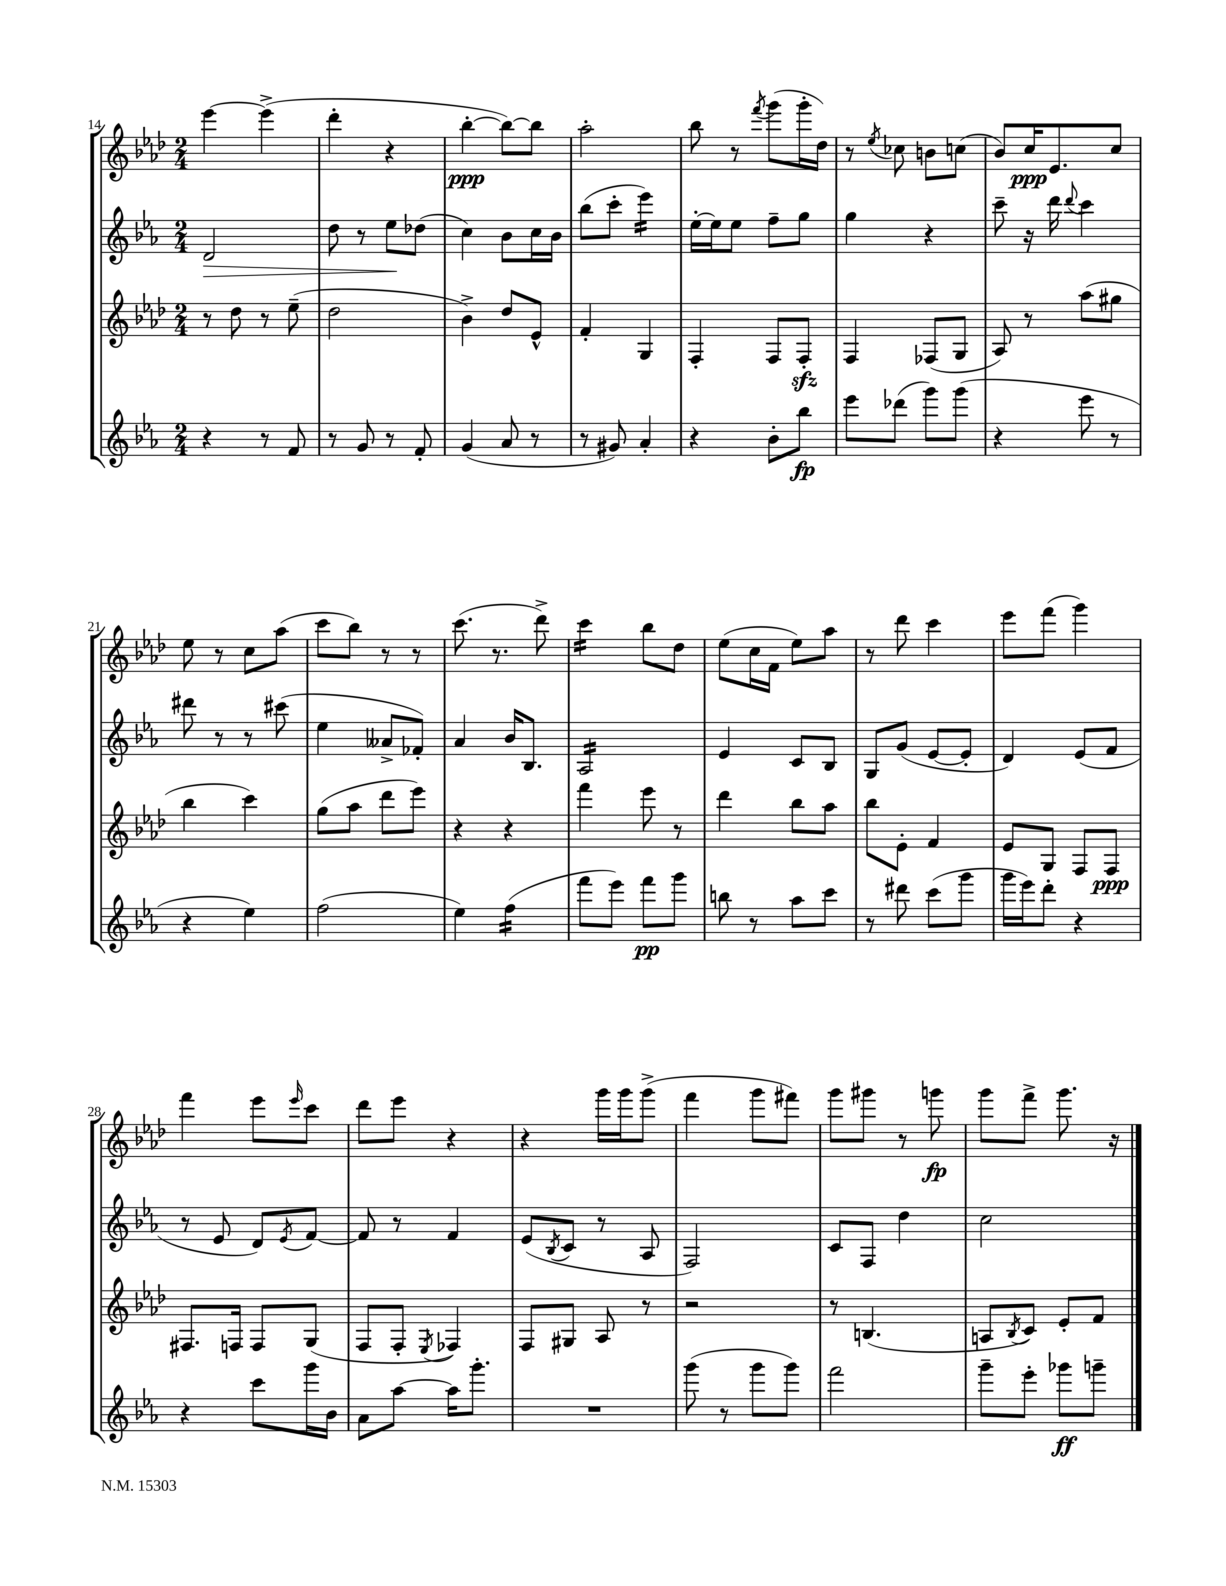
<<
\new StaffGroup <<
\new Staff = "s0" {
    \clef treble \key aes \major \numericTimeSignature \time 2/4
    ees'''4~ ees'''4->( |
    des'''4-. r4 |
    bes''4~-.\ppp bes''8~) bes''8 |
    aes''2-. |
    bes''8 r8 \acciaccatura { f'''8 } g'''8( g'''16-. des''16) |
    r8 \acciaccatura { ees''8 } ces''8 b'8 c''8( |
    bes'8) c''16\ppp ees'8. c''8 |
    ees''8 r8 c''8 aes''8( |
    c'''8 bes''8) r8 r8 |
    c'''8.( r8. des'''8->) |
    c'''4:16 bes''8 des''8 |
    ees''8( c''16 f'16 ees''8) aes''8 |
    r8 des'''8 c'''4 |
    ees'''8 f'''8( g'''4) |
    f'''4 ees'''8 \grace { ees'''16 } c'''8 |
    des'''8 ees'''8 r4 |
    r4 g'''16 g'''16 g'''8->( |
    f'''4 g'''8 fis'''8) |
    g'''8 gis'''8 r8 g'''8\fp |
    g'''8 f'''8-> g'''8. r16 \bar "|." |
}
\new Staff = "s1" {
    \clef treble \key ees \major \numericTimeSignature \time 2/4
    d'2\> |
    d''8 r8 ees''8\! des''8( |
    c''4) bes'8 c''16 bes'16 |
    bes''8( c'''8-. ees'''4:16) |
    ees''16~-. ees''16 ees''8 f''8-- g''8 |
    g''4 r4 |
    c'''8-- r16 d'''16 \appoggiatura { d'''8 } c'''4 |
    dis'''8 r8 r8 cis'''8( |
    ees''4 aeses'8-> fes'8-.) |
    aes'4 bes'16 bes8. |
    aes2:16 |
    ees'4 c'8 bes8 |
    g8 g'8( ees'8~ ees'8-. |
    d'4) ees'8( f'8 |
    r8 ees'8 d'8) \acciaccatura { ees'8 } f'8~ |
    f'8 r8 f'4 |
    ees'8( \acciaccatura { bes8 } c'8 r8 aes8 |
    f2) |
    c'8 f8 d''4 |
    c''2 \bar "|." |
}
\new Staff = "s2" {
    \clef treble \key aes \major \numericTimeSignature \time 2/4
    r8 des''8 r8 ees''8--( |
    des''2 |
    bes'4->) des''8 ees'8-^ |
    f'4-. g4 |
    f4-. f8 f8-.\sfz |
    f4 fes8( g8 |
    aes8) r8 aes''8( gis''8 |
    bes''4 c'''4) |
    g''8( aes''8 des'''8 ees'''8) |
    r4 r4 |
    f'''4 ees'''8 r8 |
    des'''4 bes''8 aes''8 |
    bes''8 ees'8-. f'4 |
    ees'8 g8 f8 f8\ppp |
    fis8. f16 f8 g8( |
    f8 f8-. \acciaccatura { ees8 } fes4) |
    f8 gis8 aes8 r8 |
    r2 |
    r8 b4.( |
    a8 \acciaccatura { bes8 } c'8) ees'8-. f'8 \bar "|." |
}
\new Staff = "s3" {
    \clef treble \key ees \major \numericTimeSignature \time 2/4
    r4 r8 f'8 |
    r8 g'8 r8 f'8-. |
    g'4( aes'8 r8 |
    r8 gis'8) aes'4-. |
    r4 bes'8-. bes''8\fp |
    ees'''8 des'''8( g'''8) g'''8( |
    r4 ees'''8 r8 |
    r4 ees''4) |
    f''2( |
    ees''4) f''4:16( |
    f'''8 ees'''8) f'''8\pp g'''8 |
    b''8 r8 aes''8 c'''8 |
    r8 dis'''8 c'''8( g'''8 |
    g'''16 ees'''16) d'''8-. r4 |
    r4 c'''8 g'''16 bes'16 |
    aes'8 aes''8~ aes''16 g'''8.-. |
    R2 |
    g'''8( r8 g'''8 g'''8) |
    f'''2 |
    g'''8-- ees'''8-. ges'''8\ff g'''8-- \bar "|." |
}
>>
>>
\layout { \context { \Score currentBarNumber = #14 } }
